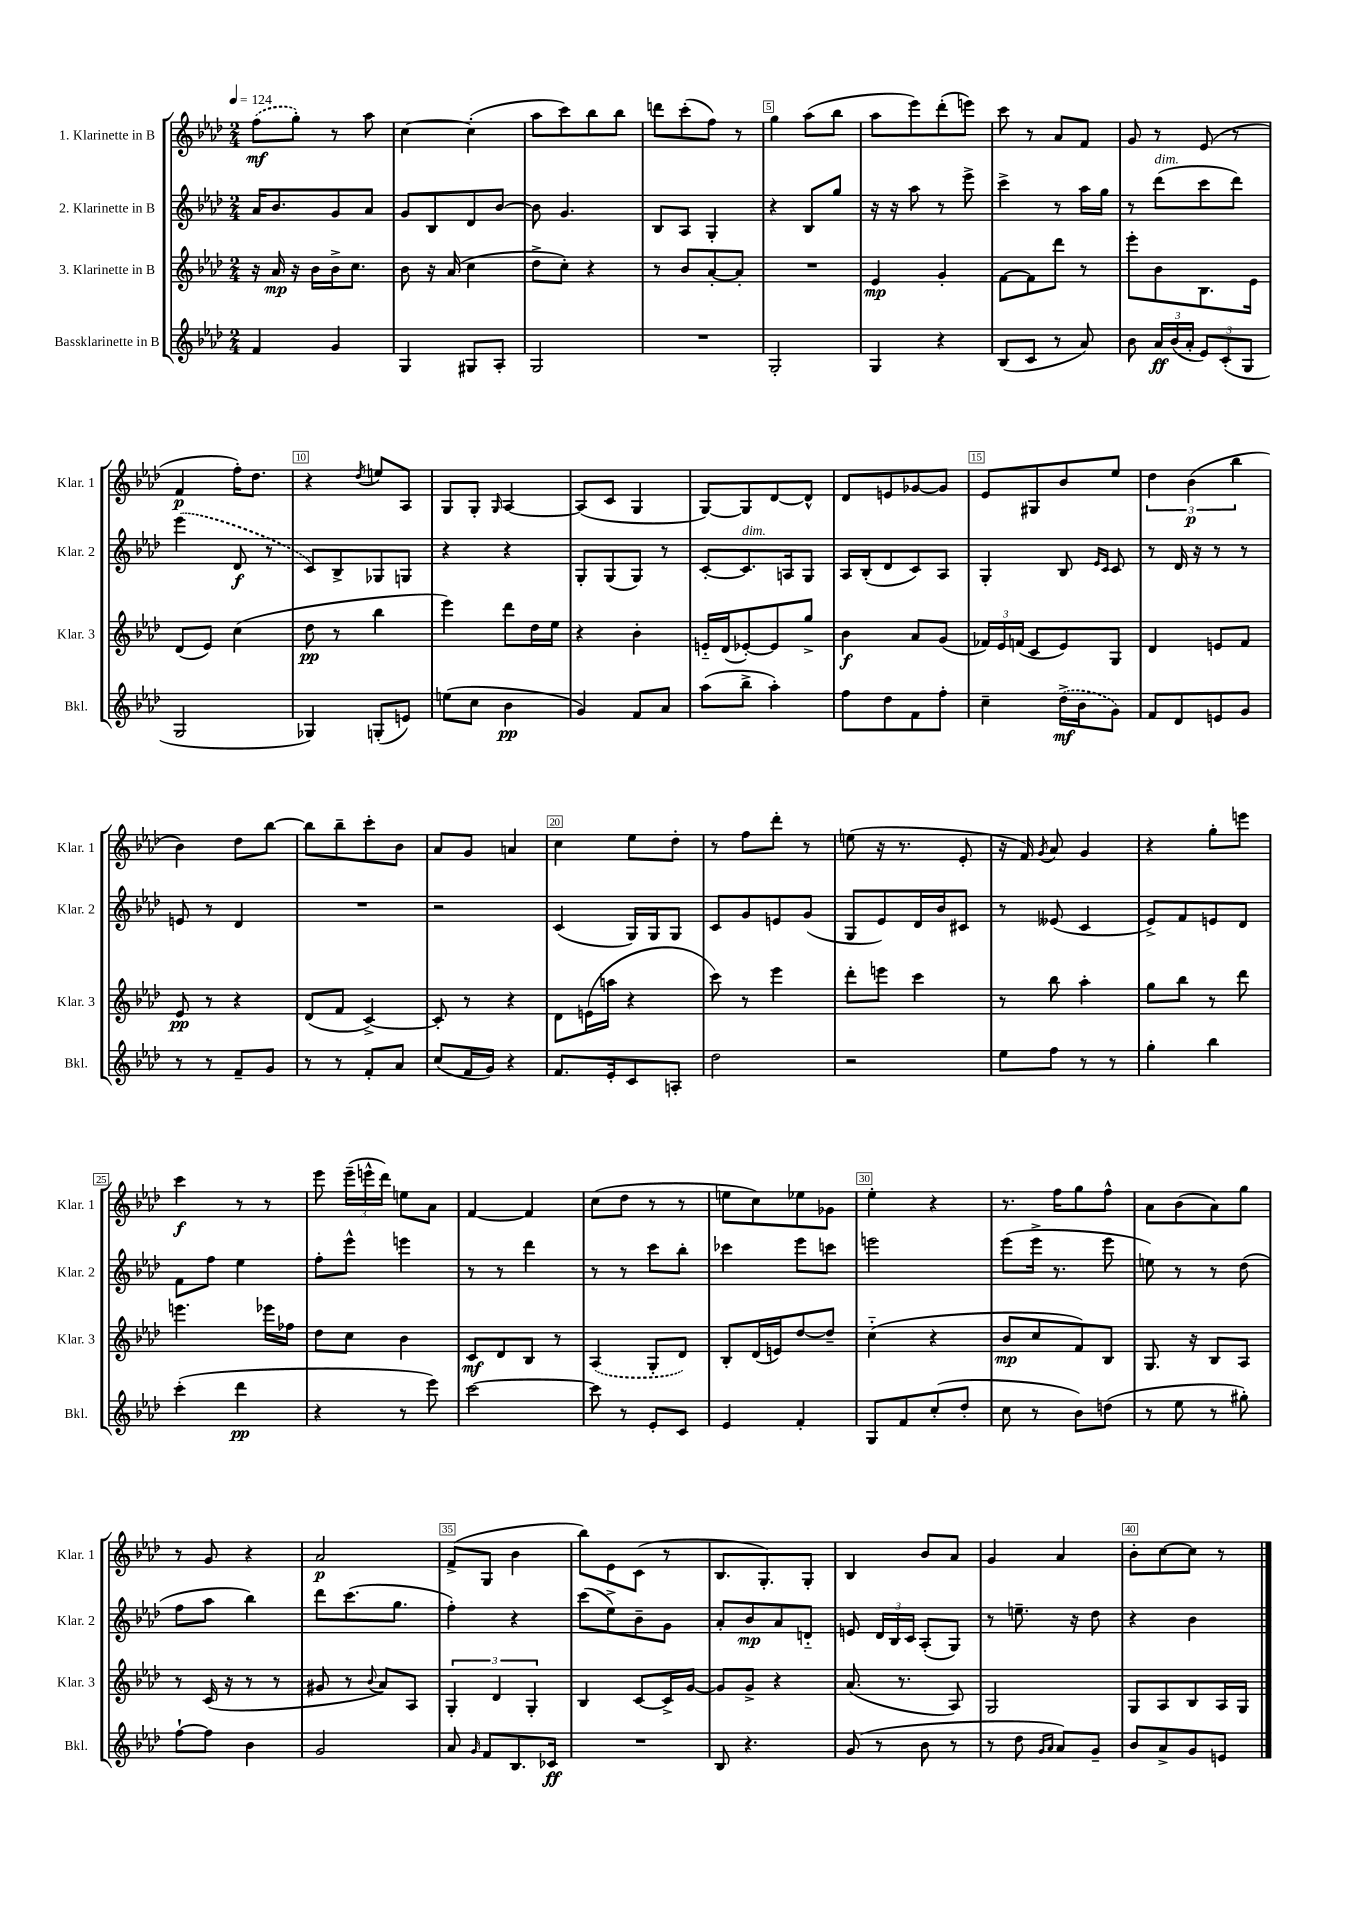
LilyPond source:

<<
\new StaffGroup <<
\new Staff = "s0" \with { instrumentName = "1. Klarinette in B" shortInstrumentName = "Klar. 1" } {
    \clef treble \key aes \major \numericTimeSignature \time 2/4 \tempo 4 = 124
    \autoBeamOff \once \slurDashed f''8[\mf( g''8]-.) r8 aes''8 |
    c''4~ c''4-.( |
    aes''8[ c'''8) bes''8 bes''8] |
    d'''8[ c'''8-.( f''8]) r8 |
    g''4 aes''8[( bes''8] |
    aes''8[ ees'''8) des'''8-.( e'''8]) |
    c'''8 r8 aes'8[ f'8] |
    g'8 r8 ees'8( r8 |
    f'4\p f''16[-.) des''8.] |
    r4 \acciaccatura { des''8 } e''8[ aes8] |
    g8[ g8]-. \grace { g16 } aes4~ |
    aes8[( c'8] g4 |
    g8[~) g8 des'8~ des'8]-^ |
    des'8[ e'8 ges'8~ ges'8] |
    ees'8[ gis8 bes'8 ees''8] |
    \tuplet 3/2 { des''4 bes'4\p( bes''4 } |
    bes'4) des''8[ bes''8]~ |
    bes''8[ bes''8-- c'''8-. bes'8] |
    aes'8[ g'8] a'4 |
    c''4 ees''8[ des''8]-. |
    r8 f''8[ des'''8]-. r8 |
    e''8( r16 r8. ees'8-. |
    r16 f'16) \acciaccatura { g'8 } aes'8 g'4 |
    r4 g''8[-. e'''8] |
    c'''4\f r8 r8 |
    ees'''8 \tuplet 3/2 { ees'''16[--( e'''16-^ des'''16]) } e''8[ aes'8] |
    f'4~ f'4 |
    c''8[( des''8] r8 r8 |
    e''8[ c''8) ees''8 ges'8] |
    ees''4-. r4 |
    r8. f''16[ g''8 f''8]-^ |
    aes'8[ bes'8( aes'8) g''8] |
    r8 g'8 r4 |
    aes'2\p |
    f'8[->( g8] bes'4 |
    bes''8[) ees'8 c'8]( r8 |
    bes8.[ g8.-.) g8]-. |
    bes4 bes'8[ aes'8] |
    g'4 aes'4 |
    bes'8[-. c''8~ c''8] r8 \bar "|." |
}
\new Staff = "s1" \with { instrumentName = "2. Klarinette in B" shortInstrumentName = "Klar. 2" } {
    \clef treble \key aes \major \numericTimeSignature \time 2/4
    \autoBeamOff aes'16[ bes'8. g'8 aes'8] |
    g'8[ bes8 des'8 bes'8]~ |
    bes'8 g'4. |
    bes8[ aes8] g4-. |
    r4 bes8[ g''8] |
    r16 r16 aes''8 r8 ees'''8-> |
    c'''4-> r8 aes''16[ g''16] |
    r8 des'''8[^\markup { \italic "dim." }( c'''8 des'''8]) |
    \once \slurDashed ees'''4( des'8\f r8 |
    c'8[) bes8-> ges8 g8] |
    r4 r4 |
    g8[-. g8( g8]) r8 |
    c'8[~-. c'8.^\markup { \italic "dim." } a16 g8] |
    aes16[ bes16-.( des'8 c'8) aes8] |
    g4-. bes8 \grace { ees'16[ c'16] } c'8 |
    r8 des'16 r16 r8 r8 |
    e'8 r8 des'4 |
    R2 |
    r2 |
    c'4( g16[) g16 g8] |
    c'8[ g'8 e'8 g'8]( |
    g8[ ees'8) des'16 bes'16 cis'8] |
    r8 eeses'8( c'4 |
    ees'8[->) f'8 e'8 des'8] |
    f'8[ f''8] ees''4 |
    f''8[-. ees'''8]-^ e'''4 |
    r8 r8 des'''4 |
    r8 r8 c'''8[ bes''8]-. |
    ces'''4 ees'''8[ c'''8] |
    e'''2 |
    ees'''8[( ees'''16]-> r8. ees'''8 |
    e''8) r8 r8 des''8( |
    f''8[ aes''8] bes''4) |
    des'''8[ c'''8.( g''8.] |
    f''4-.) r4 |
    c'''8[( ees''8->) bes'8-- g'8] |
    aes'8[-. bes'8\mp aes'8 d'8]-_ |
    e'8 \tuplet 3/2 { des'16[ bes16 c'16] } aes8[-.( g8]) |
    r8 e''8.-- r16 des''8 |
    r4 bes'4 \bar "|." |
}
\new Staff = "s2" \with { instrumentName = "3. Klarinette in B" shortInstrumentName = "Klar. 3" } {
    \clef treble \key aes \major \numericTimeSignature \time 2/4
    \autoBeamOff r16 aes'16\mp r16 bes'16[ bes'16-> c''8.] |
    bes'8 r16 aes'16( c''4 |
    des''8[-> c''8]-.) r4 |
    r8 bes'8[ aes'8~-. aes'8]-. |
    R2 |
    ees'4\mp g'4-. |
    f'8[~ f'8 des'''8] r8 |
    ees'''8[-. bes'8 bes8. ees'16] |
    des'8[( ees'8]) c''4( |
    des''8\pp r8 bes''4 |
    ees'''4) des'''8[ des''16 ees''16] |
    r4 bes'4-. |
    e'16[-_ des'16( ees'8~-.) ees'8 g''8]-> |
    bes'4\f aes'8[ g'8]( |
    \tuplet 3/2 { fes'16[) ees'16 f'16]( } c'8[ ees'8) g8] |
    des'4 e'8[ f'8] |
    ees'8\pp r8 r4 |
    des'8[( f'8] c'4~->) |
    c'8-. r8 r4 |
    des'8[ e'16( a''16] r4 |
    c'''8) r8 ees'''4 |
    des'''8[-. e'''8] c'''4 |
    r8 bes''8 aes''4-. |
    g''8[ bes''8] r8 des'''8 |
    e'''4. ees'''16[ fes''16] |
    des''8[ c''8] bes'4 |
    c'8[\mf des'8 bes8] r8 |
    \once \slurDashed aes4( g8[-. des'8]) |
    bes8[-. des'16( e'16) des''8~ des''8]-- |
    c''4-_( r4 |
    bes'8[\mp c''8 f'8) bes8] |
    g8. r16 bes8[ aes8] |
    r8 c'16( r16 r8 r8 |
    gis'8 r8 \appoggiatura { bes'8 } aes'8[) aes8] |
    \tuplet 3/2 { g4-. des'4 g4-. } |
    bes4 c'8[~ c'16-> g'16]~ |
    g'8[ g'8]-> r4 |
    aes'8.( r8. aes8) |
    g2 |
    g8[ aes8 bes8 aes16 g16] \bar "|." |
}
\new Staff = "s3" \with { instrumentName = "Bassklarinette in B" shortInstrumentName = "Bkl." } {
    \clef treble \key aes \major \numericTimeSignature \time 2/4
    \autoBeamOff f'4 g'4 |
    g4 gis8[ aes8]-. |
    g2 |
    R2 |
    g2-. |
    g4 r4 |
    bes8[( c'8] r8 aes'8) |
    bes'8 \tuplet 3/2 { aes'16[\ff bes'16( aes'16]-. } \tuplet 3/2 { ees'8[) c'8-.( g8] } |
    g2 |
    ges4) g8[-.( e'8]) |
    e''8[( c''8] bes'4\pp |
    g'4) f'8[ aes'8] |
    aes''8[( bes''8]-> aes''4-.) |
    f''8[ des''8 f'8 f''8]-. |
    c''4-- \once \slurDashed des''16[->\mf( bes'16 g'8]) |
    f'8[ des'8 e'8 g'8] |
    r8 r8 f'8[-- g'8] |
    r8 r8 f'8[-. aes'8] |
    c''8[( f'16 g'16]) r4 |
    f'8.[ ees'16-. c'8 a8]-. |
    des''2 |
    r2 |
    ees''8[ f''8] r8 r8 |
    g''4-. bes''4 |
    c'''4-.( des'''4\pp |
    r4 r8 ees'''8) |
    c'''2~ |
    c'''8 r8 ees'8[-. c'8] |
    ees'4 f'4-. |
    g8[ f'8 c''8-.( des''8]-. |
    c''8 r8 bes'8[) d''8]( |
    r8 ees''8 r8 gis''8-.) |
    f''8[~-! f''8] bes'4 |
    g'2 |
    aes'8 \grace { g'16 } f'8[ bes8. ces'16]\ff |
    R2 |
    bes8 r4. |
    g'8( r8 bes'8 r8 |
    r8 des''8 \grace { g'16[ aes'16] } aes'8[) g'8]-- |
    bes'8[ aes'8-> g'8 e'8] \bar "|." |
}
>>
>>
\layout { \context { \Score \override BarNumber.break-visibility = ##(#f #t #t) barNumberVisibility = #(every-nth-bar-number-visible 5) \override BarNumber.stencil = #(make-stencil-boxer 0.1 0.3 ly:text-interface::print) } }
